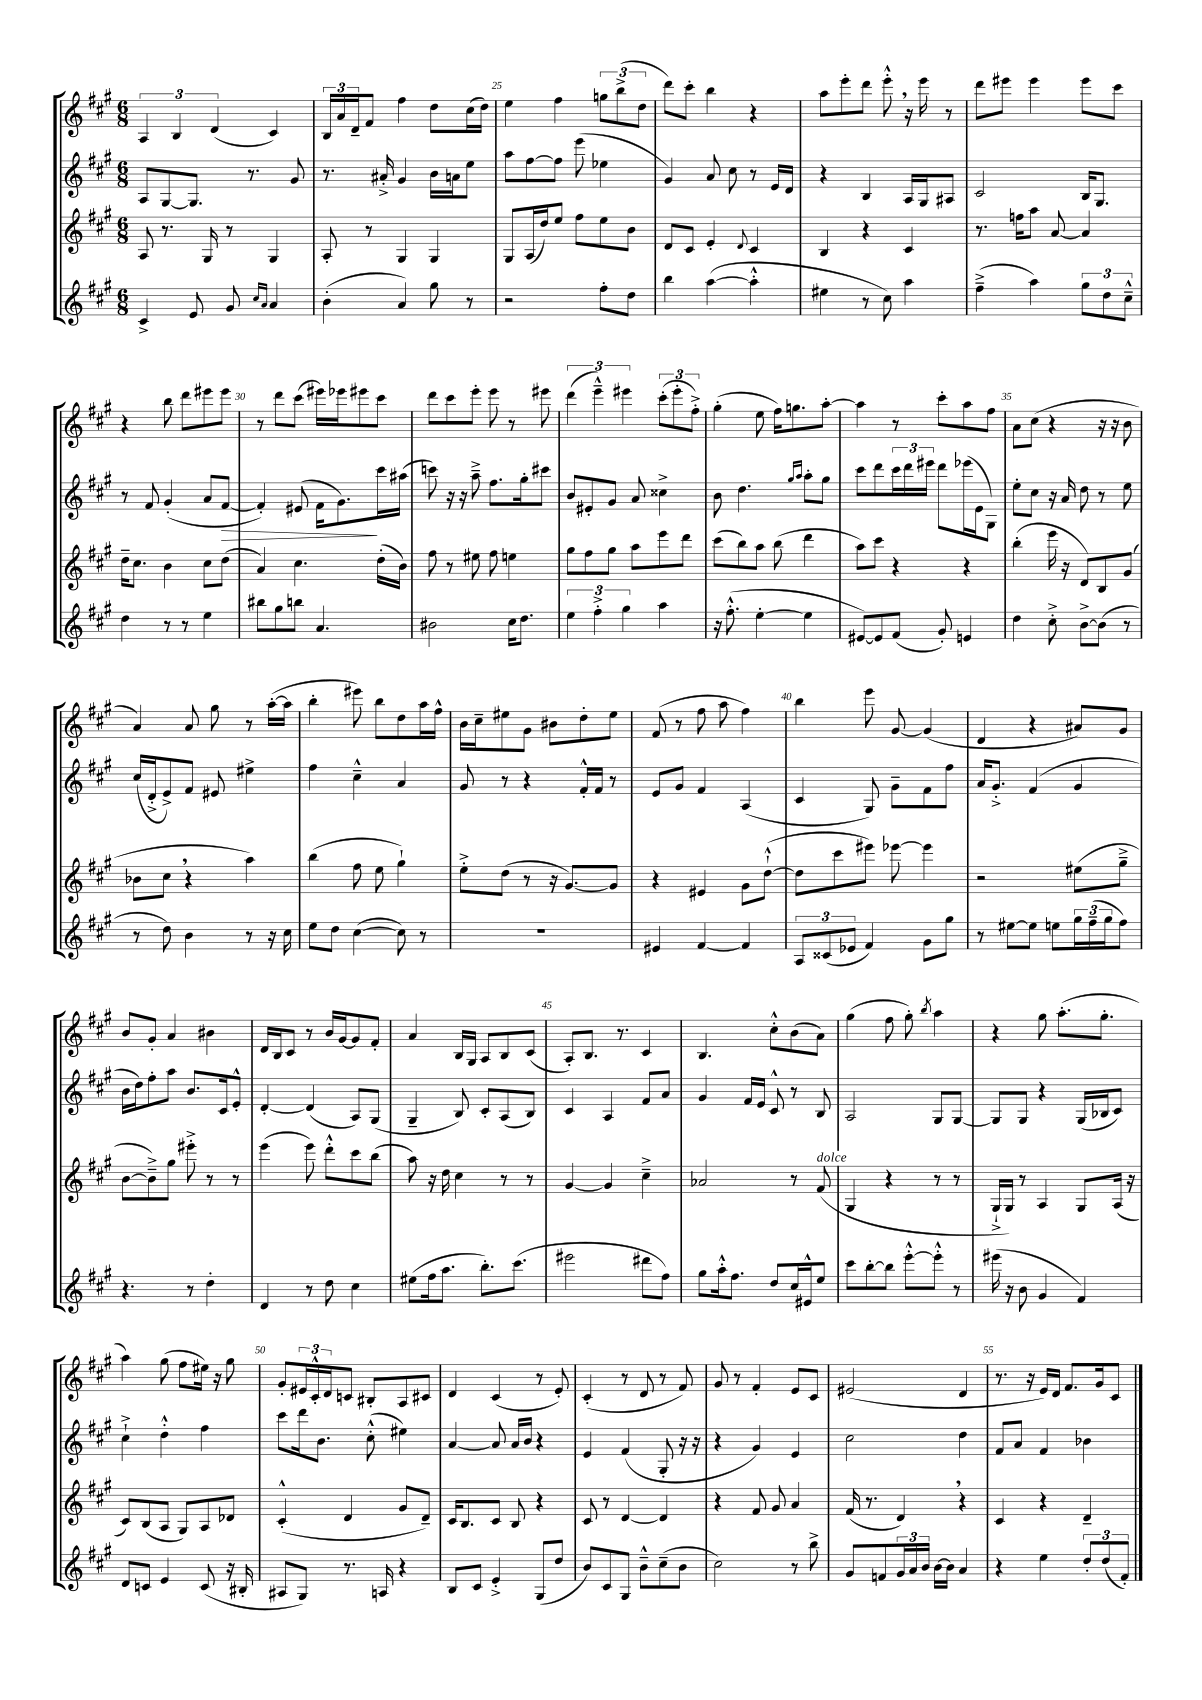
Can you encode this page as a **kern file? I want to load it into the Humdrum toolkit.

**kern	**kern	**kern	**kern
*staff4	*staff3	*staff2	*staff1
*clefG2	*clefG2	*clefG2	*clefG2
*k[f#c#g#]	*k[f#c#g#]	*k[f#c#g#]	*k[f#c#g#]
*M6/8	*M6/8	*M6/8	*M6/8
4c#^	8A	8A	6A
.	8.r	[8G#	.
.	.	.	6B
8e	.	8.G#]	.
.	16G#	.	.
.	.	.	(6d
8g#	8r	.	.
.	.	8.r	.
16qqcc#	.	.	.
16qqa	.	.	.
4a	4G#	.	4c#)
.	.	8g#	.
=	=	=	=
(4b'	8A'	8.r	24B
.	.	.	24a
.	.	.	24d~
.	8r	.	8f#
.	.	16a#'^	.
4a)	4G#	4g#	4ff#
8gg#	4G#	16b	8dd
.	.	16a	.
8r	.	8ee	(16cc#
.	.	.	16dd)
=	=	=	=
2r	8G#	8aa	4ee
.	(16A	[8ff#	.
.	16dd)	.	.
.	8ee	8ff#]	4ff#
.	8ff#	(8eee	.
8ff#'	8ee	4ee-	12gg
.	.	.	(12bb^
8dd	8b	.	.
.	.	.	12dd
=	=	=	=
4bb	8d	4g#)	8ddd)
.	8c#	.	8ccc#'
([4aa	4e'	8a	4bb
.	.	8cc#	.
.	8qqd	.	.
4aa'^^]	4c#	8r	4r
.	.	16e	.
.	.	16d	.
=	=	=	=
4ee#	4B	4r	8aa
.	.	.	8eee'
8r	4r	4B	8ddd
8cc#)	.	.	8eee'^^
4aa	4c#	16A	16r
.	.	16G#	16eee
.	.	8A#	8r
=	=	=	=
(4ff#~^	8.r	2c#	8ddd
.	.	.	8eee#
.	16ff	.	.
4aa)	8aa	.	4eee#
.	[8a	.	.
12gg#	4a]	16B	8eee#
.	.	8.G#	.
12dd	.	.	.
.	.	.	8ccc#
12cc#~^^	.	.	.
=	=	=	=
4dd	16dd~	8r	4r
.	8.cc#	.	.
.	.	8f#	.
8r	4b	(4g#'	8bb
8r	.	.	8ddd
4ee	8cc#	8a	8eee#
.	(8dd	[8f#	8eee#
=	=	=	=
8bb#	4a)	4f#'])	8r
8gg#	.	.	8ddd
8bb	4.cc#	(8e#	(8ccc#
4.a	.	16f#	16eee#)
.	.	8.g#)	16eee-
.	.	.	8eee#
.	(16dd'	16ccc#	8ccc#
.	16b)	(16aa#	.
=	=	=	=
2b#	8ff#	8ccc)	8ddd
.	8r	16r	8ccc#
.	.	16r	.
.	8ee#	8aa~^	8eee'
.	8ff#	8.ff#	8eee
16cc#	4ee	.	8r
8.dd	.	16gg#'	.
.	.	8ccc#	8eee#
=	=	=	=
6ee	8gg#	8b	(6ddd
.	8ff#	8e#'	.
6ff#'^	.	.	6eee~^^)
.	8gg#	8g#	.
6gg#	.	.	6eee#
.	8aa	8a	.
4aa	8eee	4cc##^	(12ccc#'
.	.	.	12eee#'
.	8ddd	.	.
.	.	.	12ff#'^)
=	=	=	=
16r	(8ccc#	8b	(4gg#'
(8.ff#'^^	.	.	.
.	8bb)	4.dd	.
[4ee'	8aa	.	8ee
.	(8bb	.	16ff#)
.	.	.	8.gg
.	.	16qqgg#	.
.	.	16qqaa	.
4ee]	4ddd	8aa'	.
.	.	8gg#	[8aa'
=	=	=	=
[8e#)	8aa)	8ccc#	4aa]
8e#]	8ccc#	8ddd	.
(8f#	4r	24ccc#	8r
.	.	24ddd	.
.	.	24eee#	.
8g#')	.	8ddd	8ccc#'
4e	4r	(16eee-	8aa
.	.	16e	.
.	.	8G#)	8ff#
=	=	=	=
4dd	(4bb'	8ee'	8a
.	.	8cc#	(8cc#
8cc#'^	16eee	16r	4r
.	16r	16a	.
[8b^	8d)	8dd	.
(8b]	8B	8r	16r
.	.	.	16r
8r	(8g#	8ee	8b
=	=	=	=
8r	8b-	(16cc#	4a)
.	.	16d'^	.
8dd)	8cc#	8e^)	.
4b	4r	8f#	8a
.	.	8e#	8gg#
8r	4aa)	4ee#^	8r
16r	.	.	([16aa'
16cc#	.	.	16aa]
=	=	=	=
8ee	(4bb	4ff#	4bb'
8dd	.	.	.
([4cc#	8ff#	4cc#~^^	8eee#)
.	8ee	.	8bb
8cc#])	4gg#`)	4a	8dd
8r	.	.	16aa
.	.	.	16ff#^^
=	=	=	=
2.r	8ee'^	8g#	16b
.	.	.	16cc#~
.	(8dd	8r	8ee#
.	8r	4r	8g#
.	16r	.	8b#
.	[8.g#)	.	.
.	.	16f#'^^	8dd'
.	.	16f#	.
.	8g#]	8r	8ee#
=	=	=	=
4e#	4r	8e	(8f#
.	.	8g#	8r
[4f#	4e#	4f#	8ff#
.	.	.	8aa
4f#]	8g#	(4A	4ff#)
.	([8dd`^^	.	.
=	=	=	=
12A	8dd]	4c#	4bb
(12c##	.	.	.
.	8ccc#	.	.
12e-	.	.	.
4f#)	8eee#)	8G#)	8eee
.	[8eee-	8g#~	[8g#
8g#	4eee-]	8f#	(4g#]
8gg#	.	8ff#	.
=	=	=	=
8r	2r	16a	4d
.	.	8.g#'^	.
[8ee#	.	.	.
8ee#]	.	(4f#	4r
8ee	.	.	.
24gg#	(8ee#	4g#	8a#)
(24ff#~	.	.	.
24gg#	.	.	.
8ff#)	8gg#~^	.	8g#
=	=	=	=
4.r	[8b	16b	8b
.	.	16dd)	.
.	8b~^])	8ff#'	8g#'
.	8gg#	8aa	4a
8r	8eee#'^	8.b	.
4dd'	8r	.	4b#
.	.	16c#	.
.	8r	8e'^^	.
=	=	=	=
4d	(4eee	[4d'	16d
.	.	.	16B
.	.	.	8c#
8r	8eee)	(4d]	8r
8dd	8ddd'^^	.	16b
.	.	.	[16g#
4cc#	8ccc#	8A)	8g#]
.	(8bb	(8G#	8f#'
=	=	=	=
(8ee#	8aa)	4G#~	4a
16ff#	16r	.	.
8.aa	16dd	.	.
.	4cc#	8B)	16B
.	.	.	16G#
8.bb')	.	8c#'	8A
.	8r	(8A	8B
(8.ccc#	.	.	.
.	8r	8B)	(8c#
=	=	=	=
2eee#	[4g#	4c#	8A')
.	.	.	8.B
.	4g#]	4A	.
.	.	.	8.r
8ddd#	4cc#~^	8f#	4c#
8ff#)	.	8a	.
=	=	=	=
8gg#	2a-	4g#	4.B
16aa'^^	.	.	.
8.ff#	.	.	.
.	.	16f#	.
.	.	16e	.
8dd	.	8c#^^	8cc#'^^
16cc#	8r	8r	(8b
16e#^^	.	.	.
8ee	(8f#	8B	8a)
=	=	=	=
8ccc#	4G#	2A	(4gg#
[8bb'	.	.	.
8bb]	4r	.	8ff#
[8eee'^^	.	.	8gg#')
.	.	.	8qbb
8eee'^^]	8r	8G#	4aa
8r	8r	[8G#	.
=	=	=	=
(16eee#	16G#`^	8G#]	4r
16r	16G#)	.	.
8b	8r	8G#	.
4g#	4A	4r	8gg#
.	.	.	(8.aa'
4f#)	8G#	(16G#	.
.	.	16B-	8.gg#'
.	(16A	8c#)	.
.	16r	.	.
=	=	=	=
8d	8c#)	4cc#`^	4aa)
8c	(8B	.	.
4e	8A	4dd'^^	(8gg#
.	8G#)	.	8ff#
(8c	8A	4ff#	16ee#)
.	.	.	16r
16r	8d-	.	8gg#
16B#'	.	.	.
=	=	=	=
8A#	(4c#'^^	8ccc#	8g#'
8G#)	.	16ddd	24e#
.	.	.	24c#'^^
.	.	8.b	.
.	.	.	24d
8.r	4d	.	8c
.	.	(8cc#'^^	8B#'
16A	.	.	.
4r	8g#	4ee#)	8A
.	8d~)	.	8c#
=	=	=	=
8B	16c#	[4a	4d
.	8.B	.	.
8c#	.	.	.
4e'^	8c#	8a]	(4c#
.	8B	16a	.
.	.	16b	.
(8G#	4r	4r	8r
8dd	.	.	8e')
=	=	=	=
8b)	8c#	4e	(4c#'
8c#	8r	.	.
8G#	[4d	(4f#	8r
8b~^^	.	.	8d
(8cc#~	4d]	8G#'	8r
8b	.	16r	8f#)
.	.	16r	.
=	=	=	=
2cc#)	4r	4r	8g#
.	.	.	8r
.	8f#	4g#)	4f#'
.	8g#	.	.
8r	4a	4e	8e
8bb^	.	.	8c#
=	=	=	=
8g#	(16f#	2cc#	(2e#
.	8.r	.	.
8f	.	.	.
24g#	4d)	.	.
24a	.	.	.
24b	.	.	.
[16b	.	.	.
16b]	.	.	.
4a	4r	4dd	4d
=	=	=	=
4r	4c#	8f#	8.r
.	.	8a	.
.	.	.	16r
4ee	4r	4f#	16e)
.	.	.	16d
.	.	.	8.f#
12dd'	4d~	4b-	.
.	.	.	16g#
(12dd	.	.	.
.	.	.	8c#
12f#')	.	.	.
==	==	==	==
*-	*-	*-	*-
